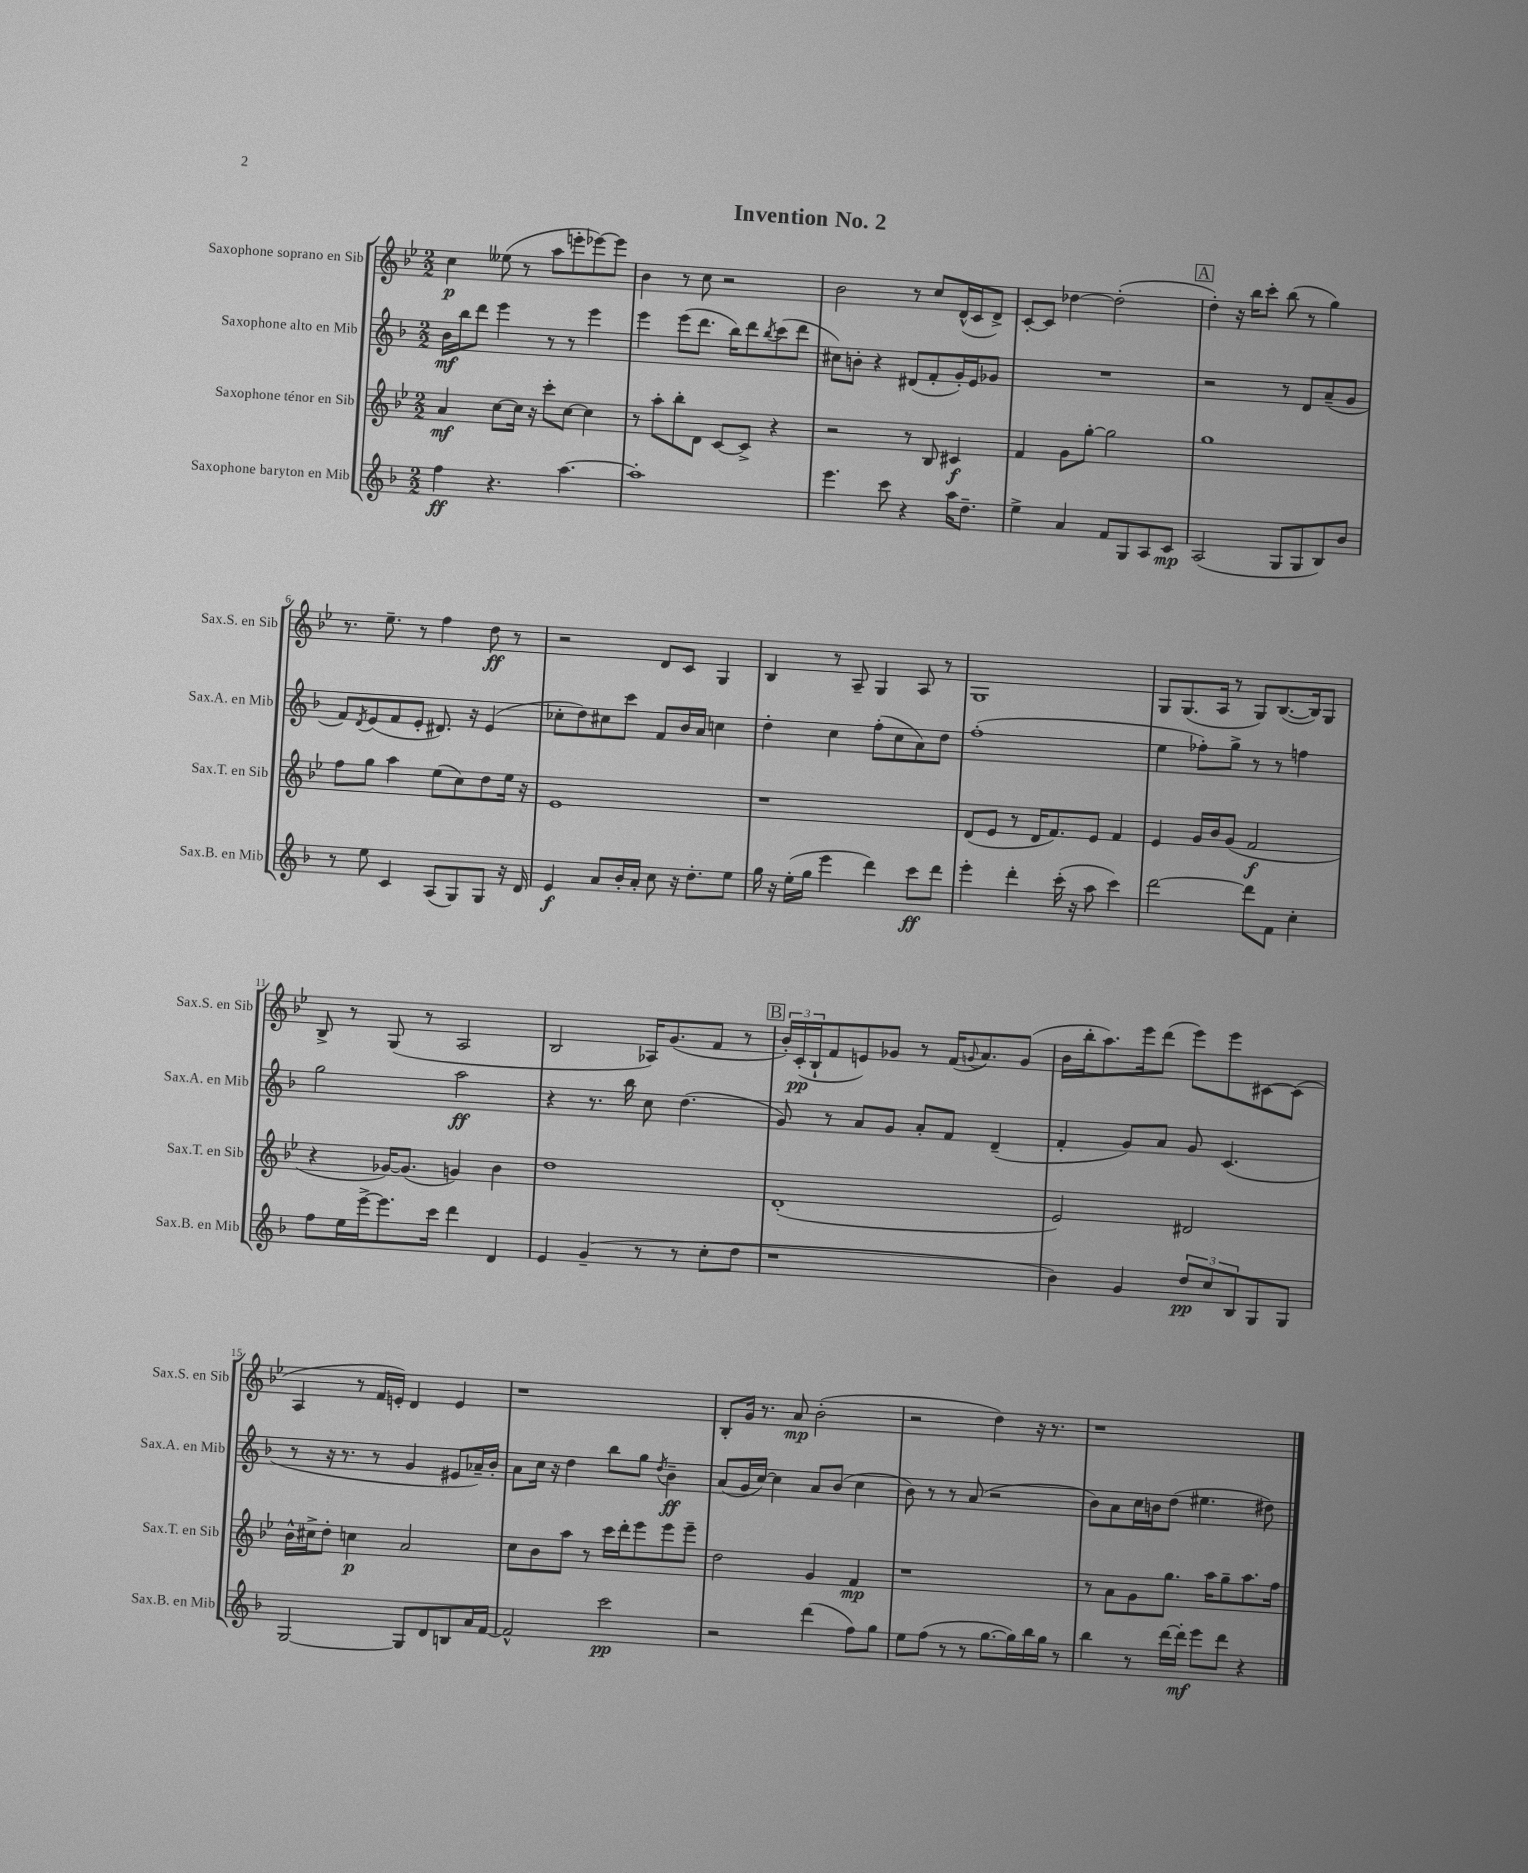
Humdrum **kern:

**kern	**dynam	**kern	**dynam	**kern	**dynam	**kern	**dynam
*part4	*part4	*part3	*part3	*part2	*part2	*part1	*part1
*staff4	*staff4	*staff3	*staff3	*staff2	*staff2	*staff1	*staff1
*I"Saxophone baryton en Mib	*	*I"Saxophone ténor en Sib	*	*I"Saxophone alto en Mib	*	*I"Saxophone soprano en Sib	*
*I'Sax.B. en Mib	*	*I'Sax.T. en Sib	*	*I'Sax.A. en Mib	*	*I'Sax.S. en Sib	*
*clefG2	*	*clefG2	*	*clefG2	*	*clefG2	*
*k[b-]	*	*k[b-e-]	*	*k[b-]	*	*k[b-e-]	*
*M2/2	*	*M2/2	*	*M2/2	*	*M2/2	*
=1	=1	=1	=1	=1	=1	=1	=1
4ff\	ff	4a/	mf	16b-\LL	mf	4cc\	p
.	.	.	.	16bb-\J	.	.	.
.	.	.	.	8ddd\J	.	.	.
4.r	.	[8cc\L	.	4eee\	.	(8ee--X\	.
.	.	16cc\Jk]	.	.	.	8r	.
.	.	16r	.	.	.	.	.
.	.	8ccc'\L	.	8r	.	8aa\L	.
[4.aa\	.	[8cc\J	.	8r	.	8eeen'\	.
.	.	4cc\]	.	4eee\	.	[8eee-X\)	.
.	.	.	.	.	.	8eee-\J]	.
=2	=2	=2	=2	=2	=2	=2	=2
1aa']	.	8r	.	4eee\	.	4b-\	.
.	.	8aa'\L	.	.	.	.	.
.	.	8bb-'\	.	(8eee\L	.	8r	.
.	.	8d\J	.	8.ddd\J	.	8cc\	.
.	.	[8c/L	.	.	.	2r	.
.	.	.	.	16bb-\KL)	.	.	.
.	.	8c^/J]	.	8ddd\	.	.	.
.	.	.	.	8qbb-/	.	.	.
.	.	4r	.	(8ccc\	.	.	.
.	.	.	.	8ddd\J	.	.	.
=3	=3	=3	=3	=3	=3	=3	=3
4.eee\	.	2r	.	8cc#X\L)	.	2b-\	.
.	.	.	.	8bn'\J	.	.	.
.	.	.	.	4r	.	.	.
8ccc\	.	.	.	.	.	.	.
4r	.	8r	.	(8d#X/L	.	8r	.
.	.	8B-/	.	8f'/	.	8cc/L	.
16aa\KL	.	4c#X/	f	16g'/L)	.	(16d^^/L	.
8.dd~\J	.	.	.	16e/J	.	16c/J	.
.	.	.	.	8g-X/J	.	8d^/J)	.
=4	=4	=4	=4	=4	=4	=4	=4
4ee^\	.	4f/	.	1r	.	[8c'/L	.
.	.	.	.	.	.	8c/J]	.
4a/	.	8g\L	.	.	.	[4dd-X\	.
.	.	[8gg'\J	.	.	.	.	.
8f/L	.	2gg\]	.	.	.	(2dd-'\]	.
8G/	.	.	.	.	.	.	.
8A/	.	.	.	.	.	.	.
8c/J	mp	.	.	.	.	.	.
!!LO:REH:place=s1:t=A
=5	=5	=5	=5	=5	=5	=5	=5
(2A/	.	1gg	.	2r	.	4dd'\)	.
.	.	.	.	.	.	16r	.
.	.	.	.	.	.	16bb-\KL	.
.	.	.	.	.	.	8ccc'\J	.
8G/L	.	.	.	8r	.	(8bb-\	.
8G/	.	.	.	8d/L	.	8r	.
8B-/)	.	.	.	(8a~/	.	4gg\)	.
8b-/J	.	.	.	8g/J	.	.	.
!!LO:LB:g=z
=6	=6	=6	=6	=6	=6	=6	=6
8r	.	8ff\L	.	8f/L)	.	8.r	.
.	.	.	.	8qd/	.	.	.
8ee\	.	8gg\J	.	(8e/	.	.	.
.	.	.	.	.	.	8.ee-~\	.
4c/	.	4aa\	.	8f/	.	.	.
.	.	.	.	8e'/J	.	8r	.
(8A/L	.	(8ee-\L	.	8.d#X/)	.	4ff\	.
8G/)	.	8cc\)	.	.	.	.	.
.	.	.	.	16r	.	.	.
8G/J	.	8dd\	.	(4e/	.	8dd\	ff
16r	.	16ee-\Jk	.	.	.	8r	.
16d/	.	16r	.	.	.	.	.
=7	=7	=7	=7	=7	=7	=7	=7
4e/	f	1e-	.	8cc-X'\L	.	2r	.
.	.	.	.	8dd\)	.	.	.
8a/L	.	.	.	8cc#X\	.	.	.
16b-'/L	.	.	.	8ccc\J	.	.	.
16a'/JJ	.	.	.	.	.	.	.
8cc\	.	.	.	8f/L	.	8d/L	.
16r	.	.	.	16b-/L	.	8c/J	.
8.dd'\L	.	.	.	16a/JJ	.	.	.
.	.	.	.	4ccn\	.	4G/	.
8ee\J	.	.	.	.	.	.	.
=8	=8	=8	=8	=8	=8	=8	=8
16gg\	.	1r	.	4dd'\	.	4B-/	.
16r	.	.	.	.	.	.	.
(16ee'\LL	.	.	.	.	.	.	.
16gg\JJ	.	.	.	.	.	.	.
4eee\	.	.	.	4cc\	.	8r	.
.	.	.	.	.	.	8A~/	.
4ddd\)	.	.	.	(8ff'\L	.	4G/	.
.	.	.	.	8cc\	.	.	.
8ccc\L	ff	.	.	8a\)	.	8A/	.
8ddd\J	.	.	.	8dd\J	.	8r	.
=9	=9	=9	=9	=9	=9	=9	=9
4eee'\	.	(8d/L	.	(1ff'	.	1G	.
.	.	8e-/J	.	.	.	.	.
4ddd'\	.	8r	.	.	.	.	.
.	.	16d/KL	.	.	.	.	.
.	.	8.f/)	.	.	.	.	.
(16ccc'\	.	.	.	.	.	.	.
16r	.	.	.	.	.	.	.
8aa\	.	8e-/J	.	.	.	.	.
4ccc\)	.	4f/	.	.	.	.	.
=10	=10	=10	=10	=10	=10	=10	=10
[2ddd\	.	4e-/	.	4ee\	.	8G/L	.
.	.	.	.	.	.	(8.G/	.
.	.	16g/LL	.	8ff-X'\L)	.	.	.
.	.	16b-/J	.	.	.	16A/Jk	.
.	.	(8g/J	.	8gg^\J	.	8r	.
8ddd\L]	.	2f/	f	8r	.	8G/L)	.
8f\J	.	.	.	8r	.	([8.B-/	.
4cc'\	.	.	.	4ffn\	.	.	.
.	.	.	.	.	.	16B-/k])	.
.	.	.	.	.	.	8G/J	.
!!LO:LB:g=z
=11	=11	=11	=11	=11	=11	=11	=11
8ff\L	.	4r	.	2gg\	.	8B-^/	.
16ee\L	.	.	.	.	.	8r	.
[16eee^\J	.	.	.	.	.	.	.
8.eee\]	.	[16g-X/KL)	.	.	.	(8G/	.
.	.	(8.g-/J]	.	.	.	.	.
.	.	.	.	.	.	8r	.
16ccc\Jk	.	.	.	.	.	.	.
4ddd\	.	4gn/)	.	2aa\	ff	2A/	.
4d/	.	4b-\	.	.	.	.	.
=12	=12	=12	=12	=12	=12	=12	=12
4e/	.	1dd	.	4r	.	2B-/	.
(4g~/	.	.	.	8.r	.	.	.
.	.	.	.	16bb-\	.	.	.
8r	.	.	.	8cc\	.	16A-X/KL)	.
.	.	.	.	.	.	(8.g/	.
8r	.	.	.	(4.dd\	.	.	.
8cc'\L	.	.	.	.	.	8f/J	.
8dd\J	.	.	.	.	.	8r	.
!!LO:REH:place=s1:t=B
=13	=13	=13	=13	=13	=13	=13	=13
1r	.	(1d'	.	8g/)	.	24b-'/LL)	.
.	.	.	.	.	.	(24c'/	pp
.	.	.	.	.	.	24B-`/J	.
.	.	.	.	8r	.	8f/	.
.	.	.	.	8a/L	.	8en/)	.
.	.	.	.	8g/J	.	8g-X/J	.
.	.	.	.	8a'/L	.	8r	.
.	.	.	.	8f/J	.	(16f/KL	.
.	.	.	.	.	.	8qqgn/	.
.	.	.	.	.	.	8.a/)	.
.	.	.	.	(4d~/	.	.	.
.	.	.	.	.	.	(8g/J	.
=14	=14	=14	=14	=14	=14	=14	=14
4b-\)	.	2e-/)	.	4f'/	.	16b-\LL	.
.	.	.	.	.	.	16bb-'\J	.
.	.	.	.	.	.	8.aa\)	.
4g/	.	.	.	8g/L)	.	.	.
.	.	.	.	.	.	16eee-\k	.
.	.	.	.	8a/J	.	(8ddd\J	.
12dd/L	pp	2d#X/	.	8g/	.	8eee-\L)	.
12cc/	.	.	.	.	.	.	.
.	.	.	.	(4.c/	.	8eee-\	.
12B-/	.	.	.	.	.	.	.
8G/	.	.	.	.	.	[8c#X\	.
8G/J	.	.	.	.	.	(8c#\J]	.
!!LO:LB:g=z
=15	=15	=15	=15	=15	=15	=15	=15
[2G/	.	16b-^^\LL	.	8r	.	4A/	.
.	.	16cc#X^\J	.	.	.	.	.
.	.	8dd'\J	.	16r	.	.	.
.	.	.	.	8.r	.	.	.
.	.	4ccn\	p	.	.	8r	.
.	.	.	.	8r	.	16f/LL	.
.	.	.	.	.	.	16en'/JJ)	.
8G/L]	.	2a/	.	4g/	.	4d/	.
8d/	.	.	.	.	.	.	.
8Bn/	.	.	.	8e#X/L	.	4e/	.
16a/L	.	.	.	16a-X~/L)	.	.	.
[16f/JJ	.	.	.	16b-'/JJ	.	.	.
=16	=16	=16	=16	=16	=16	=16	=16
2f^^/]	.	8cc\L	.	8a\L	.	1r	.
.	.	8b-\	.	16cc\Jk	.	.	.
.	.	.	.	16r	.	.	.
.	.	8aa\J	.	4dd\	.	.	.
.	.	8r	.	.	.	.	.
2ccc\	pp	16ccc\LL	.	8bb-\L	.	.	.
.	.	16ddd'\J	.	.	.	.	.
.	.	8eee-\	.	8gg\J	.	.	.
.	.	.	.	8qdd/	.	.	.
.	.	8eee-\	.	4b-~\	ff	.	.
.	.	8eee-~\J	.	.	.	.	.
=17	=17	=17	=17	=17	=17	=17	=17
2r	.	2dd\	.	(8a/L	.	8B-'/L	.
.	.	.	.	16g/L	.	16g/Jk	.
.	.	.	.	[16cc/JJ)	.	8.r	.
.	.	.	.	4cc\]	.	.	.
.	.	.	.	.	.	8a/	mp
(4ddd\	.	4g/	.	8a/L	.	(2b-'\	.
.	.	.	.	(8b-/J	.	.	.
8ff\L)	.	4f/	mp	4cc\	.	.	.
8gg\J	.	.	.	.	.	.	.
=18	=18	=18	=18	=18	=18	=18	=18
8ee\L	.	1r	.	8b-\)	.	2r	.
(8ff\J	.	.	.	8r	.	.	.
8r	.	.	.	8r	.	.	.
8r	.	.	.	(8a/	.	.	.
[8.gg\L	.	.	.	2r	.	4dd\)	.
16gg\L])	.	.	.	.	.	.	.
16bb-\	.	.	.	.	.	16r	.
16gg\JJ	.	.	.	.	.	8.r	.
8r	.	.	.	.	.	.	.
=19	=19	=19	=19	=19	=19	=19	=19
4bb-\	.	8r	.	8b-\L)	.	1r	.
.	.	8a\L	.	8a\	.	.	.
8r	.	8g\	.	16cc\L	.	.	.
.	.	.	.	16bn\J	.	.	.
[16ddd\LL	.	8.gg\J	.	(8dd\J	.	.	.
16ddd'\JJ]	mf	.	.	.	.	.	.
8eee\L	.	.	.	4.ee#X\	.	.	.
.	.	16aa\KL	.	.	.	.	.
8ddd\J	.	8gg~\	.	.	.	.	.
4r	.	8.aa\	.	.	.	.	.
.	.	.	.	8dd#X\)	.	.	.
.	.	16ff\Jk	.	.	.	.	.
==	==	==	==	==	==	==	==
*-	*-	*-	*-	*-	*-	*-	*-
